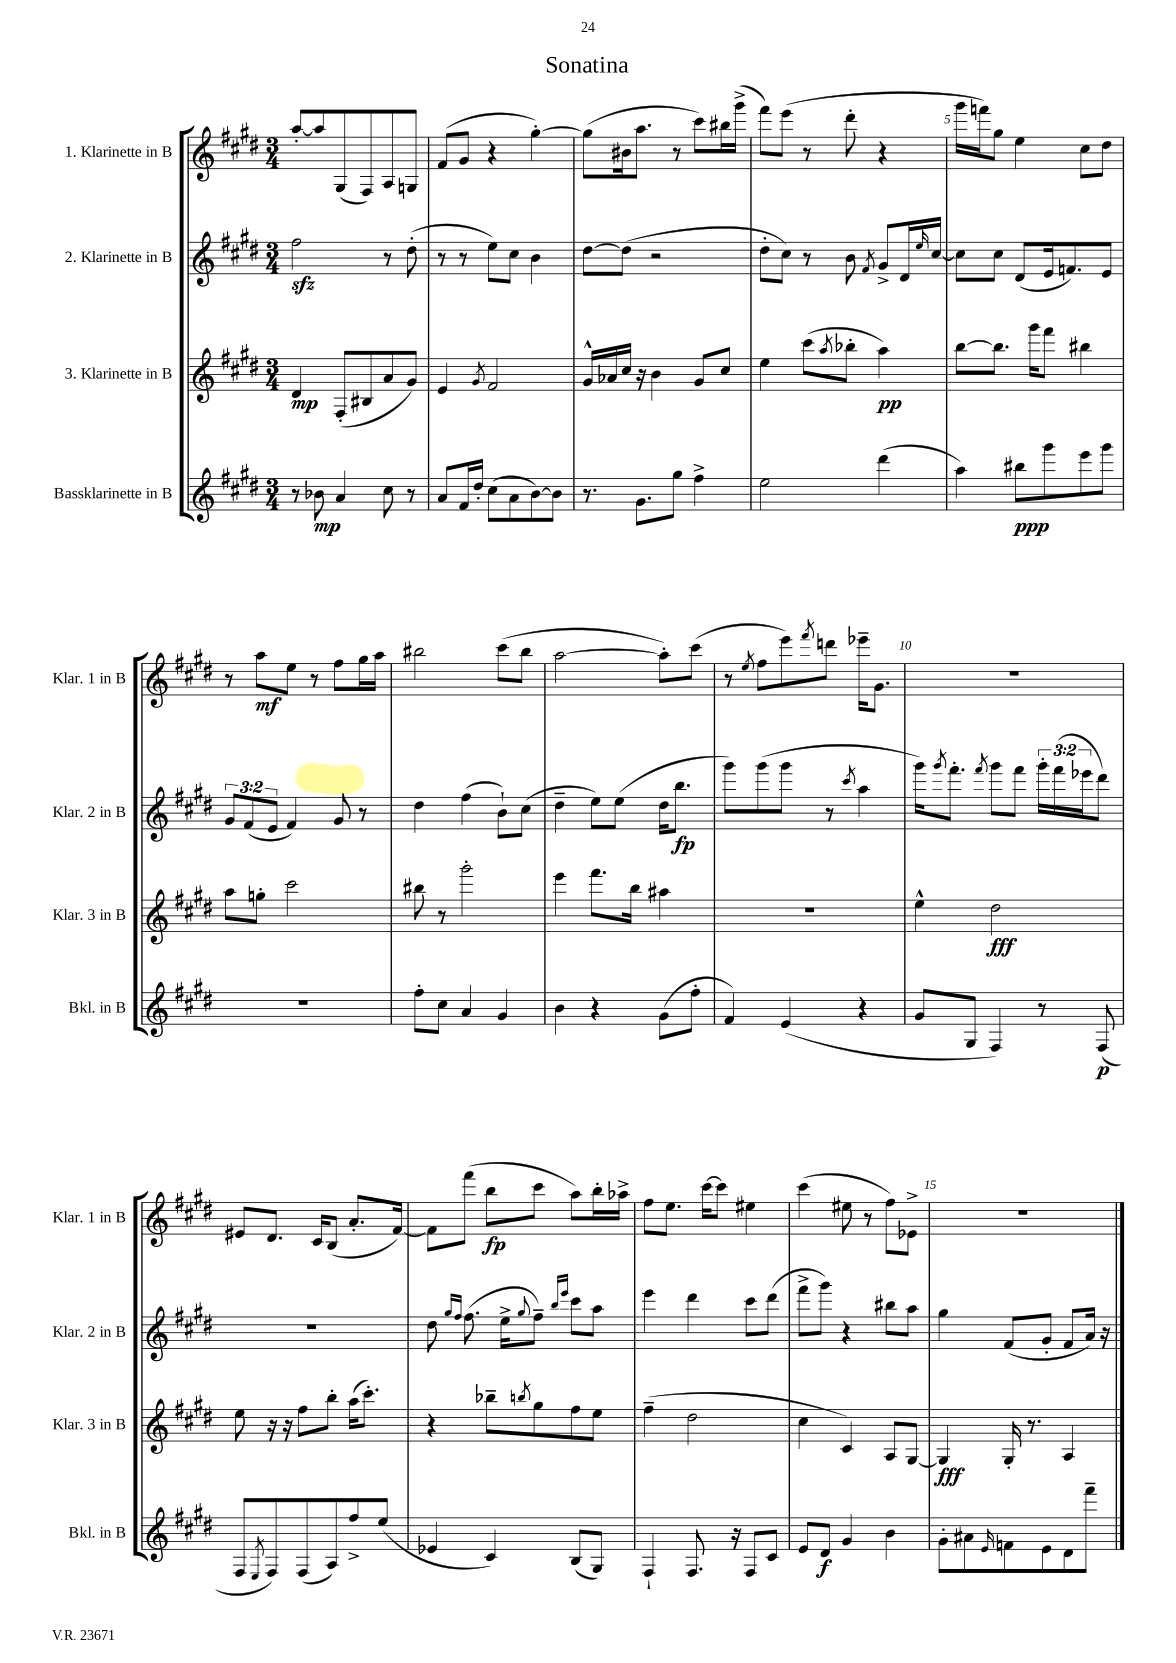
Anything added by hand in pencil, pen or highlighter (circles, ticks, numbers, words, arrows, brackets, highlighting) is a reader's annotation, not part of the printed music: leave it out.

**kern	**kern	**kern	**kern
*staff4	*staff3	*staff2	*staff1
*clefG2	*clefG2	*clefG2	*clefG2
*k[f#c#g#d#]	*k[f#c#g#d#]	*k[f#c#g#d#]	*k[f#c#g#d#]
*M3/4	*M3/4	*M3/4	*M3/4
8r	4d#	2ff#	[8aa'
8b-	.	.	8aa]
4a	(8F#'	.	(8G#
.	8B#	.	8F#)
8cc#	8a	8r	8A
8r	8g#)	(8dd#'	8G
=	=	=	=
8a	4e	8r	(8f#
16f#	.	8r	8g#
16dd#'	.	.	.
.	8qg#	.	.
(8cc#	2f#	8ee)	4r
8a	.	8cc#	.
[8b)	.	4b	[4gg#')
8b]	.	.	.
=	=	=	=
8.r	16g#^^	[8dd#	(8gg#]
.	16a-	.	.
.	16cc#	(8dd#]	16b#
8.g#	16r	.	8.aa
.	4b	2r	.
8gg#	.	.	8r
4ff#^	8g#	.	8ccc#)
.	8cc#	.	16bb#
.	.	.	(16ggg#^
=	=	=	=
2ee	4ee	8dd#'	8fff#)
.	.	8cc#)	(8eee
.	(8ccc#	8r	8r
.	8qaa	.	.
.	8bb-'	8b	8ddd#'
.	.	8qf#	.
(4ddd#	4aa)	8g#^	4r
.	.	16d#	.
.	.	16qqee	.
.	.	[16cc#	.
=	=	=	=
4aa)	[8bb	8cc#]	16ggg#
.	.	.	16fff)
.	8.bb]	8cc#	8gg#
8bb#	.	(8d#	4ee
.	16ggg#	.	.
8ggg#	8fff#	16e	.
.	.	8.f)	.
8eee	4bb#	.	8cc#
8ggg#	.	8e	8dd#
=	=	=	=
2.r	8aa	12g#	8r
.	.	(12f#	.
.	8gg'	.	8aa
.	.	12e	.
.	2ccc#	4f#)	8ee
.	.	.	8r
.	.	8g#	8ff#
.	.	8r	16gg#
.	.	.	16aa
=	=	=	=
8ff#'	8bb#	4dd#	2bb#
8cc#	8r	.	.
4a	2ggg#'	(4ff#	.
4g#	.	8b`)	(8ccc#
.	.	(8cc#	8bb#
=	=	=	=
4b	4eee	4dd#~	[2aa
4r	8.fff#	8ee)	.
.	.	(8ee	.
.	16bb	.	.
(8g#	4aa#	16dd#	8aa'])
.	.	8.bb	.
8ff#'	.	.	(8ccc#
=	=	=	=
4f#)	2.r	8ggg#)	8r
.	.	.	8qee
.	.	(8ggg#	8ff#
(4e	.	8ggg#	8eee)
.	.	.	8qfff#
.	.	8r	8ddd
.	.	8qccc#	.
4r	.	4aa	16eee-~
.	.	.	8.g#
=	=	=	=
8g#	4ee^^	16ggg#)	2.r
.	.	8qggg#	.
.	.	8.fff#'	.
8G#	.	.	.
.	.	8qfff#	.
4F#)	2dd#	8ggg#	.
.	.	8fff#	.
8r	.	24ggg#'	.
.	.	(24fff#	.
.	.	24eee-	.
(8F#	.	8ddd#)	.
=	=	=	=
8F#	8ee	2.r	8e#
8qE	.	.	.
8F#)	16r	.	8.d#
.	16r	.	.
(8F#	8ff#	.	.
.	.	.	16c#
8A)	8bb'	.	(8B
8ff#^	(16aa	.	8.a'
.	8.ccc#')	.	.
(8ee	.	.	.
.	.	.	[16f#)
=	=	=	=
4e-	4r	8dd#	8f#]
.	.	16qqgg#	.
.	.	16qqff#	.
.	.	(8.ff#	(8fff#
4c#)	8bb-~	.	8bb
.	.	16ee^	.
.	8qbb	8qqgg#	.
.	8gg#	8ff#~)	8ccc#
.	.	16qqbb	.
.	.	16qqeee	.
(8B	8ff#	8ccc#	8aa)
8G#)	8ee	8aa	16bb'
.	.	.	16aa-^
=	=	=	=
4F#`	(4ff#~	4eee	8ff#
.	.	.	8.ee
8.F#	2dd#	4ddd#	.
.	.	.	[16ccc#
.	.	.	8ccc#]
16r	.	.	.
8F#	.	8ccc#	4ee#
8c#	.	(8ddd#	.
=	=	=	=
8e	4cc#	8fff#^	(4ccc#
8d#	.	8ggg#)	.
4g#	4c#)	4r	8ee#
.	.	.	8r
4b	8A	8bb#	8ff#)
.	[8G#	8aa	8e-^
=	=	=	=
8g#'	4G#]	4gg#	2.r
8a#	.	.	.
16qqe	.	.	.
8f	16G#'	(8f#	.
.	8.r	.	.
8e	.	8g#'	.
8d#	4A	8f#	.
8fff#~	.	16a)	.
.	.	16r	.
==	==	==	==
*-	*-	*-	*-
